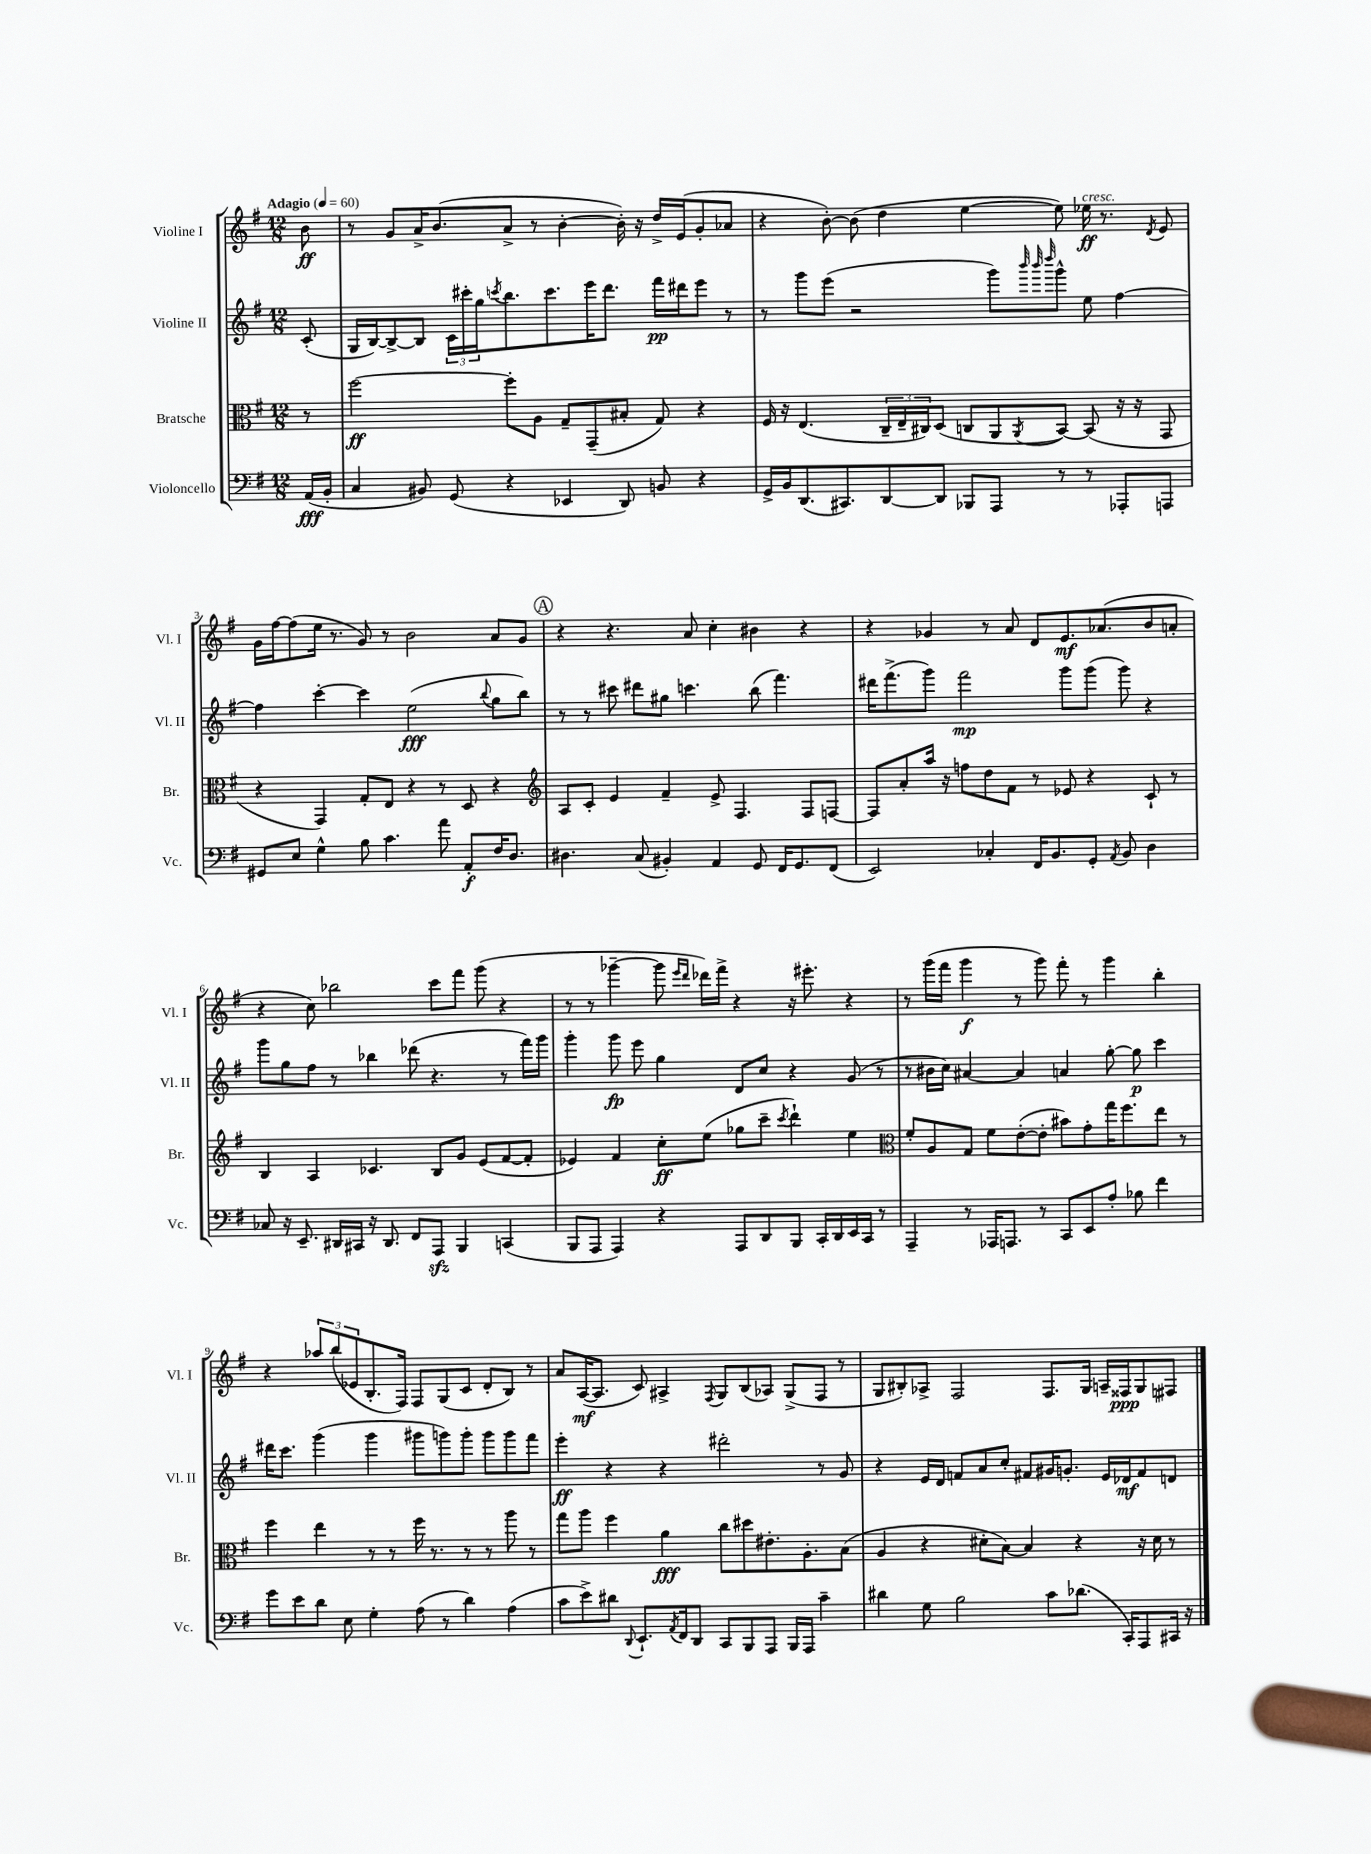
<<
\new StaffGroup <<
\new Staff = "s0" \with { instrumentName = "Violine I" shortInstrumentName = "Vl. I" } {
    \clef treble \key g \major \numericTimeSignature \time 12/8 \partial 8 \tempo "Adagio" 4 = 60
    b'8\ff |
    r8 g'8 a'16-> b'8.( a'8-> r8 b'4~-. b'16-.) r16 d''16-> e'16( g'8-. aes'8 |
    r4 b'8~-.) b'8( d''4 e''4~ e''8) ees''16\ff^\markup { \italic "cresc." } r8. \acciaccatura { d'8 } e'8 |
    g'16 fis''16~ fis''8( e''16 r8. g'8) r8 b'2 a'8 g'8 |
    \mark \markup { \circle "A" } r4 r4. a'8 c''4-. bis'4 r4 |
    r4 ges'4 r8 a'8 d'8 e'8.\mf aes'8.( b'8 a'8-. |
    r4 c''8) bes''2 c'''8 fis'''8 g'''8( r4 |
    r8 r8 ges'''4~-- ges'''8 \grace { e'''16 d'''16 } des'''16) fis'''16-> r4 r16 eis'''8.-. r4 |
    r8 g'''16( fis'''16 g'''4\f r8 g'''8) fis'''8-. r8 g'''4 b''4-. |
    r4 \tuplet 3/2 { aes''8 b''8( ees'8 } b8.-. fis16) fis8 g8( c'8 d'8-. b8) r8 |
    a'8 a16~\mf( a8. c'8) ais4-> \acciaccatura { fis8 } g8 b8( aes8) g8->( fis8 r8 |
    g8 bis8-.) aes8-> fis2 fis8. g16 a16-- fisis16\ppp g8 fis8 \bar "|." |
}
\new Staff = "s1" \with { instrumentName = "Violine II" shortInstrumentName = "Vl. II" } {
    \clef treble \key g \major \numericTimeSignature \time 12/8 \partial 8
    c'8-.( |
    g16 b16~) b8~-> b8 \tuplet 3/2 { c'16 cis'''16-. g''16 } \acciaccatura { c'''8 } b''8. c'''8. e'''16 d'''8. fis'''16\pp dis'''16 e'''8 r8 |
    r8 g'''8 e'''8( r2 g'''8) \grace { b'''32 b'''32 d''''32 } g'''8-^ e''8 fis''4~ |
    fis''4 c'''4~-. c'''4 e''2\fff( \appoggiatura { b''8 } g''8 b''8) |
    \mark \markup { \circle "A" } r8 r8 cis'''8 dis'''8 gis''8 c'''4. b''8( fis'''4.) |
    dis'''16 fis'''8.->( g'''8) fis'''2\mp g'''8 g'''8( g'''8) r4 |
    g'''8 g''8 fis''8 r8 bes''4 des'''8( r4. r8 fis'''16) g'''16 |
    g'''4-. g'''8\fp e'''8 g''4 d'8 c''8 r4 g'8( r8 |
    r8 bis'16 c''16) ais'4~ ais'4 a'4 g''8~-. g''8\p c'''4 |
    dis'''16 c'''8. g'''4( g'''4 gis'''8 g'''8) g'''8-. g'''8 g'''8 fis'''8 |
    e'''4-.\ff r4 r4 dis'''2-. r8 g'8 |
    r4 e'16 d'16 f'8 a'8 c''8-. fis'8 gis'16 g'8.-. e'16 des'16\mf fis'8 d'8 \bar "|." |
}
\new Staff = "s2" \with { instrumentName = "Bratsche" shortInstrumentName = "Br." } {
    \clef alto \key g \major \numericTimeSignature \time 12/8 \partial 8
    r8 |
    fis''2~\ff fis''8-. a8 g8-- g,8--( bis8-. g8) r4 |
    fis16 r16 e4.( \tuplet 3/2 { c16-- e16-- cis16) } d8( c8 a,8 \acciaccatura { a,8 } b,8~) b,8( r16 r16 g,8 |
    r4 g,4) g8-. e8 r4 r8 d8 r4 |
    \mark \markup { \circle "A" } \clef treble a8 c'8-. e'4 fis'4-- e'8-> fis4. fis8 f8~ |
    f8 a'8-. a''16 r16 f''8 d''8 fis'8 r8 ees'8 r4 c'8-! r8 |
    b4 a4 ces'4. b8 g'8 e'8( fis'8~ fis'8-. |
    ees'4) fis'4 c''8-.\ff e''8( ges''8 c'''8-- \acciaccatura { c'''8 } d'''4-!) e''4 |
    \clef alto fis'8-. a8 g8 fis'8 e'8~-.( e'8-. bis'8) g'8-. g''16 fis''8. e''8 r8 |
    fis''4 e''4 r8 r8 fis''16 r8. r8 r8 a''8 r8 |
    g''8 a''8 fis''4 a'4\fff c''8 dis''8 eis'8.-. a8.-. b8( |
    a4 r4 dis'8-. b8~) b4 r4 r16 dis'16 r8 \bar "|." |
}
\new Staff = "s3" \with { instrumentName = "Violoncello" shortInstrumentName = "Vc." } {
    \clef bass \key g \major \numericTimeSignature \time 12/8 \partial 8
    a,16\fff( b,16-. |
    c4 bis,8) g,8( r4 ees,4 d,8) b,8 r4 |
    g,16-> b,16 d,8.( cis,8.) d,8~ d,8 bes,,8 a,,8 r8 r8 aes,,8-. a,,8 |
    gis,8 e8 g4-^ b8 c'4. a'8 a,8-.\f fis16 d8. |
    \mark \markup { \circle "A" } dis4. c8( bis,4-.) a,4 g,8 fis,16 g,8. fis,8( |
    e,2) ces4-. fis,16 b,8. g,8-. \acciaccatura { a,8 } b,8 d4 |
    ces8 r16 e,8.-- dis,16 cis,16 r16 dis,8. fis,8 a,,8\sfz b,,4 c,4( |
    b,,8 a,,8 a,,4) r4 a,,8 d,8 b,,8 c,16-. d,16 e,16 c,16 r8 |
    a,,4-- r8 aes,,16 a,,8. r8 c,8 e,8 a8-. bes8 fis'4 |
    g'8 e'8 d'8 e8 g4-. a8( r8 d'4) a4( |
    c'8 e'8->) dis'8 \appoggiatura { d,8 } e,8.-! \acciaccatura { a,8 } fis,16 d,8 c,8 b,,8 a,,8 b,,16 a,,16 c'4-- |
    dis'4 g8 b2 c'8 des'8.( c,16-.) a,,8 cis,16 r16 \bar "|." |
}
>>
>>
